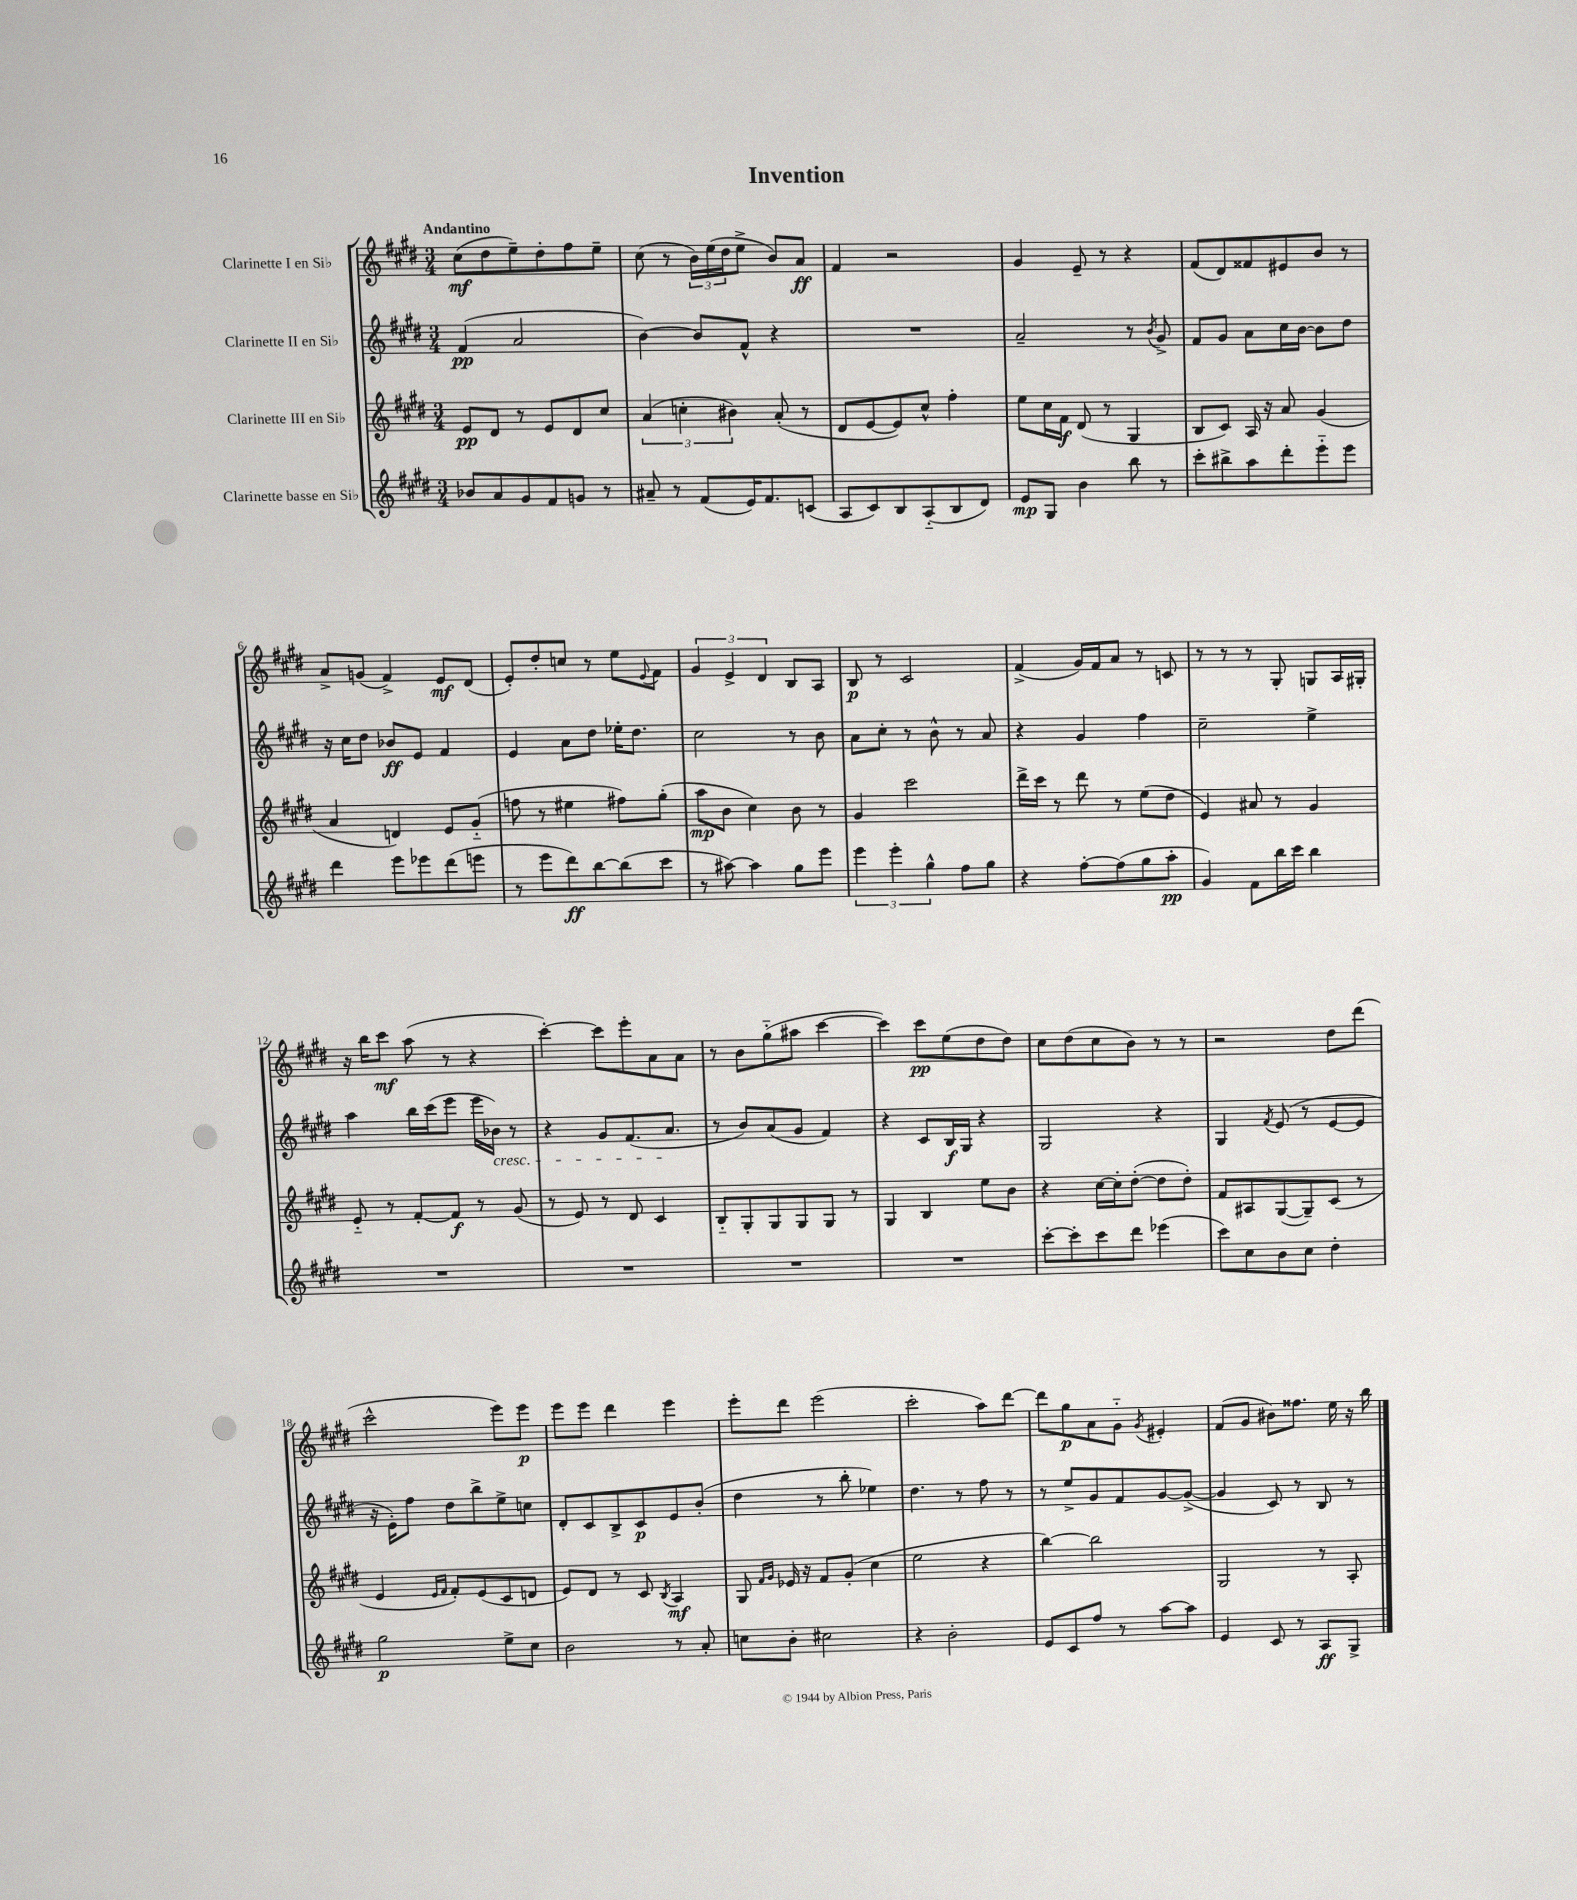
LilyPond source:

\header { title = "Invention" }
<<
\new StaffGroup <<
\new Staff = "s0" \with { instrumentName = "Clarinette I en Sib" } {
    \clef treble \key e \major \numericTimeSignature \time 3/4 \tempo "Andantino"
    cis''8\mf( dis''8 e''8--) dis''8-. fis''8 e''8-- |
    cis''8( r8 \tuplet 3/2 { b'16) e''16( dis''16 } e''8-> b'8) a'8\ff |
    fis'4 r2 |
    gis'4 e'8-- r8 r4 |
    fis'8( dis'8) fisis'8 eis'8 b'8 r8 |
    a'8-> g'8( fis'4->) e'8\mf dis'8( |
    e'8-.) dis''8-. c''8 r8 e''8 \appoggiatura { e'8 } fis'8 |
    \tuplet 3/2 { gis'4 e'4-> dis'4 } b8 a8 |
    b8\p r8 cis'2 |
    fis'4->( gis'16) fis'16 a'8 r8 c'8 |
    r8 r8 r8 gis8-. g8 a16 gis16-. |
    r16 b''16 cis'''8\mf a''8( r8 r4 |
    cis'''4~-.) cis'''8 e'''8-. a'8 a'8 |
    r8 b'8 gis''8-_( ais''8 cis'''4~ |
    cis'''4) cis'''8\pp e''8( dis''8 dis''8) |
    cis''8 dis''8( cis''8 b'8) r8 r8 |
    r2 dis''8 dis'''8( |
    cis'''2-^ e'''8) e'''8\p |
    e'''8 e'''8 dis'''4 e'''4 |
    e'''8-. dis'''8 e'''2( |
    cis'''2-. a''8) dis'''8~ |
    dis'''8 gis''8\p a'8 gis'8-_ \acciaccatura { gis'8 } eis'4-. |
    fis'8( gis'8 bis'8) fisis''8. e''16 r16 b''16 \bar "|." |
}
\new Staff = "s1" \with { instrumentName = "Clarinette II en Sib" } {
    \clef treble \key e \major \numericTimeSignature \time 3/4
    fis'4\pp( a'2 |
    b'4~) b'8 fis'8-^ r4 |
    R2. |
    a'2-- r8 \acciaccatura { b'8 } gis'8-> |
    fis'8 gis'8 a'8 cis''16 b'16~ b'8 dis''8 |
    r16 cis''16 dis''8 bes'8\ff e'8 fis'4 |
    e'4 a'8 dis''8 ees''16-. dis''8. |
    cis''2 r8 b'8 |
    a'8 cis''8-. r8 b'8-^ r8 a'8 |
    r4 gis'4 fis''4 |
    cis''2-- e''4-> |
    a''4 b''16 cis'''16( e'''8 e'''16 bes'16\cresc) r8 |
    r4 gis'8 fis'8.( a'8.\! |
    r8 b'8) a'8( gis'8 fis'4) |
    r4 cis'8 b16\f gis16 r4 |
    gis2 r4 |
    gis4 \acciaccatura { fis'8 } e'8( r8 e'8~ e'8 |
    r16 e'16-.) fis''8 dis''8 b''8-> e''8-> c''8 |
    dis'8-. cis'8 b8-> cis'8\p e'8 b'8-.( |
    dis''4 r8 b''8-. ees''4) |
    dis''4. r8 fis''8 r8 |
    r8 e''8-> gis'8 fis'8 gis'8~ gis'8~->( |
    gis'4 cis'8) r8 b8 r8 \bar "|." |
}
\new Staff = "s2" \with { instrumentName = "Clarinette III en Sib" } {
    \clef treble \key e \major \numericTimeSignature \time 3/4
    e'8\pp dis'8 r8 e'8 dis'8 cis''8 |
    \tuplet 3/2 { a'4( c''4-. bis'4) } a'8-.( r8 |
    dis'8 e'8~ e'8) cis''8-^ fis''4-. |
    e''8 cis''16 fis'16\f dis'8( r8 gis4 |
    b8 cis'8) a16 r16 a'8 gis'4( |
    a'4 d'4) e'8 gis'8-_( |
    f''8 r8 eis''4 fis''8) gis''8-.( |
    a''8\mp b'8 cis''4) b'8 r8 |
    gis'4 cis'''2 |
    dis'''16-> cis'''16 r8 dis'''8 r8 e''8( dis''8 |
    e'4) ais'8 r8 gis'4 |
    e'8-_ r8 fis'8~-. fis'8\f r8 gis'8( |
    r8 e'8) r8 dis'8 cis'4 |
    b8-_ gis8-. gis8 gis8 gis8 r8 |
    gis4 b4 e''8 b'8 |
    r4 cis''16~ cis''16-. dis''8~-.( dis''8 dis''8-.) |
    fis'8 ais8 gis8~( gis8--) cis'8( r8 |
    e'4 \grace { e'16 fis'16 } fis'8-.) e'8( cis'8 d'8 |
    e'8) dis'8 r8 cis'8 \acciaccatura { b8 } a4\mf |
    gis8 \grace { fis'16 gis'16 } ees'16 r16 fis'8 gis'8-.( cis''4 |
    e''2 r4 |
    b''4~) b''2 |
    gis2 r8 a8-. \bar "|." |
}
\new Staff = "s3" \with { instrumentName = "Clarinette basse en Sib" } {
    \clef treble \key e \major \numericTimeSignature \time 3/4
    bes'8 a'8 gis'8 fis'8 g'8 r8 |
    ais'8-- r8 fis'8( e'16) fis'8. c'8( |
    a8 cis'8) b8 a8-_( b8 dis'8) |
    e'8\mp gis8 b'4 b''8 r8 |
    cis'''8-. bis''8-> a''8 dis'''8-. e'''8-_ e'''8 |
    dis'''4 e'''8 ees'''8 dis'''8( e'''8 |
    r8 e'''8 dis'''8\ff) b''8~ b''8( cis'''8 |
    r8 ais''8~) ais''4 gis''8 e'''8 |
    \tuplet 3/2 { e'''4 e'''4-. gis''4-^ } fis''8 gis''8 |
    r4 fis''8~-. fis''8( gis''8 a''8-.\pp |
    gis'4) fis'8 b''16 cis'''16 b''4 |
    R2. |
    R2. |
    R2. |
    R2. |
    cis'''8~-. cis'''8-. cis'''8 dis'''8 ees'''4( |
    cis'''8) cis''8 b'8 cis''8 dis''4-. |
    gis''2\p e''8-> cis''8 |
    b'2 r8 a'8-. |
    c''8 b'8-. cis''2 |
    r4 b'2-. |
    e'8 cis'8 fis''8 r8 a''8~ a''8 |
    e'4 cis'8 r8 a8\ff gis8-> \bar "|." |
}
>>
>>
